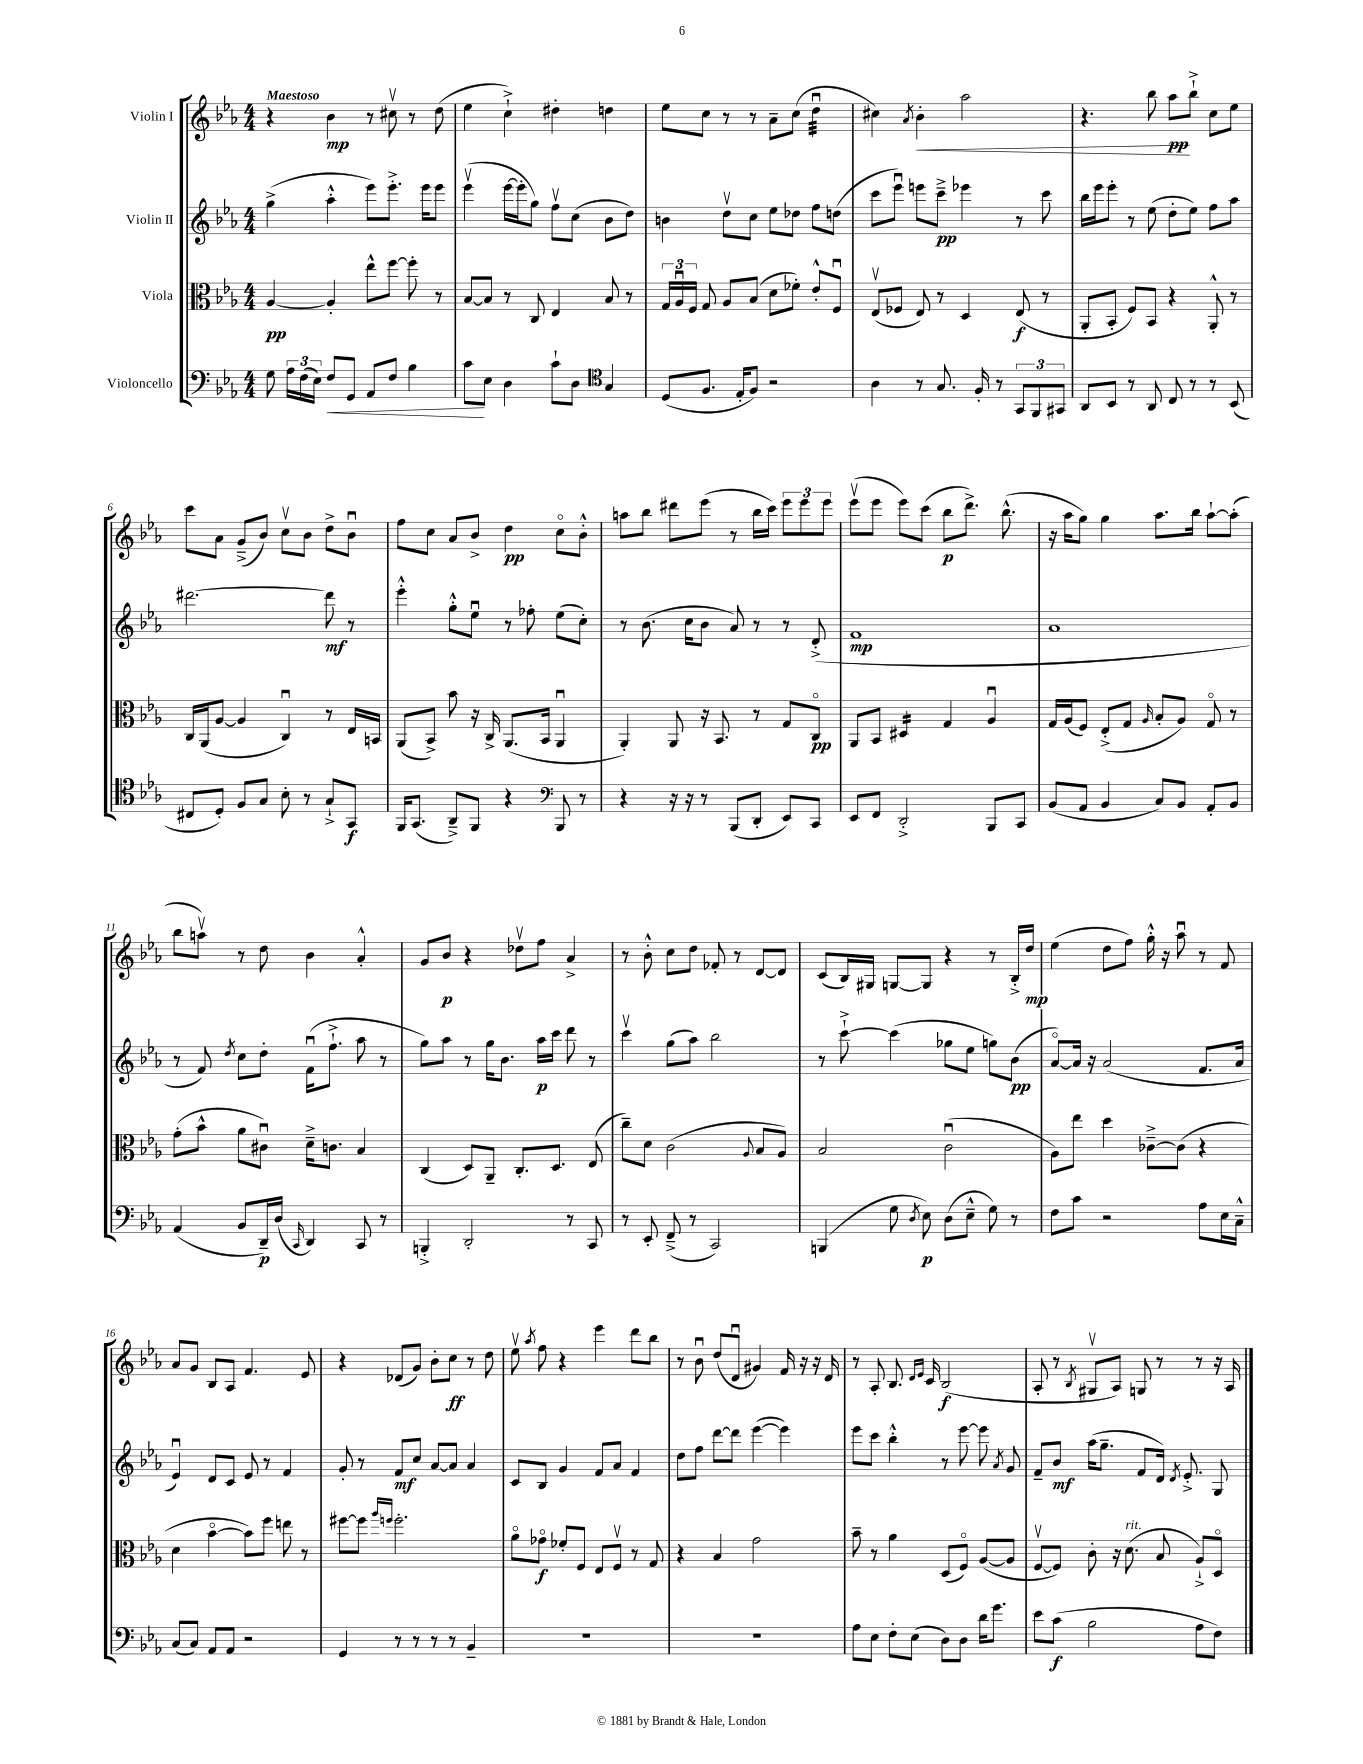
<<
\new StaffGroup <<
\new Staff = "s0" \with { instrumentName = "Violin I" } {
    \clef treble \key ees \major \numericTimeSignature \time 4/4 \tempo "Maestoso"
    \autoBeamOff r4 bes'4\mp r8 cis''8\upbow r8 d''8( |
    ees''4 c''4-!->) dis''4-. d''4 |
    ees''8[ c''8] r8 r8 aes'8[-- c''8]( d''4:32\downbow |
    cis''4) \acciaccatura { aes'8 } bes'4-.\< aes''2 |
    r4. bes''8 aes''8[\pp\! bes''8]-!-> c''8[ ees''8] |
    c'''8[ aes'8] g'8[--->( bes'8]) c''8[\upbow bes'8] d''8[-> bes'8]\downbow |
    f''8[ c''8] aes'8[ bes'8]-> d''4\pp c''8[\flageolet bes'8]-.-^ |
    a''8[ bes''8] dis'''8[ ees'''8]( r8 bes''16[ c'''16]) \tuplet 3/2 { ees'''8[ ees'''8 ees'''8] } |
    ees'''8[\upbow( ees'''8] ees'''8[) c'''8]( bes''8[\p d'''8.]->) bes''8.-^( |
    r16 aes''16[ g''8]) g''4 aes''8.[ bes''16] aes''8[~-! aes''8]-.( |
    bes''8[ a''8]\upbow) r8 d''8 bes'4 aes'4-.-^ |
    g'8[ bes'8]\p r4 des''8[\upbow f''8] aes'4-> |
    r8 bes'8-.-^ c''8[ d''8] fes'8-. r8 d'8[~ d'8] |
    c'8[( bes16) gis16] g8[~ g8] r4 r8 bes16[-.-> d''16]\mp |
    ees''4( d''8[ f''8]) g''16-.-^ r16 aes''8\downbow r8 f'8 |
    aes'8[ g'8] bes8[ aes8] f'4. ees'8 |
    r4 des'8[( g'8]) bes'8[-. c''8]\ff r8 d''8 |
    ees''8\upbow \acciaccatura { aes''8 } f''8 r4 ees'''4 d'''8[ bes''8] |
    r8 bes'8\downbow d''8[( d'8]\downbow gis'4) f'16 r16 r16 d'16 |
    r8 aes8-. bes8. \grace { d'16[ ees'16] } c'16 bes2\f( |
    aes8-. r8 \acciaccatura { bes8 } gis8[\upbow aes8]) g8 r8 r8 r16 aes16 \bar "|." |
}
\new Staff = "s1" \with { instrumentName = "Violin II" } {
    \clef treble \key ees \major \numericTimeSignature \time 4/4
    \autoBeamOff g''4->( aes''4-.-^ ees'''8[) ees'''8.]-.-> ees'''16[ ees'''8] |
    ees'''4\upbow( ees'''16[~ ees'''16-. g''8]) f''8[\upbow c''8]( bes'8[ d''8]) |
    b'4 d''8[\upbow c''8] ees''8[ des''8] f''8[ d''8]( |
    c'''8[ ees'''8]\downbow) e'''8[ c'''8]--->\pp ees'''4 r8 c'''8 |
    bes''16[ ees'''16 ees'''8]-. r8 ees''8( d''8[-. ees''8]) f''8[ aes''8] |
    dis'''2.~ dis'''8\mf r8 |
    ees'''4-.-^ g''8[-.-^ ees''8]\downbow r8 fes''8-. ees''8[( c''8]-.) |
    r8 bes'8.( c''16[ bes'8] aes'8) r8 r8 d'8-.->( |
    f'1\mp |
    aes'1 |
    r8 f'8) \acciaccatura { d''8 } c''8[ d''8]-. f'16[\downbow( f''8.]-!-> aes''8 r8 |
    g''8[) aes''8] r8 g''16[ bes'8.] aes''16[\p c'''16] d'''8 r8 |
    c'''4\upbow g''8[( aes''8]) bes''2 |
    r8 c'''8~-!-> c'''4( ges''8[ ees''8] g''8[) bes'8]\pp( |
    aes'8[~\flageolet) aes'16] r16 aes'2( f'8.[ aes'16] |
    ees'4\downbow) d'8[ c'8] ees'8 r8 f'4 |
    g'8-. r8 f'8[\mf c''8] aes'8[~ aes'8] aes'4 |
    c'8[ bes8] g'4 f'8[ aes'8] f'4 |
    d''8[ f''8] d'''8[~ d'''8] ees'''4~( ees'''4) |
    ees'''8[ c'''8] bes''4-.-^ r8 ees'''8~ ees'''8 \acciaccatura { aes'8 } g'8 |
    f'8[-- bes'8]\mf aes''16[( g''8.]-- f'8[ d'16]) \acciaccatura { d'8 } ees'8.-.-> g8 \bar "|." |
}
\new Staff = "s2" \with { instrumentName = "Viola" } {
    \clef alto \key ees \major \numericTimeSignature \time 4/4
    \autoBeamOff aes4~\pp aes4-. ees''8[-^ f''8]~ f''8-. r8 |
    bes8[~ bes8] r8 c8 ees4 bes8 r8 |
    \tuplet 3/2 { g16[ aes16\downbow f16] } g8 aes8[ bes8]( d'8[ fes'8]-.) ees'8[-.-^ f8]\downbow |
    ees8[\upbow( fes8] ees8) r8 d4 ees8\f( r8 |
    aes,8[-. bes,8]-. f8[) bes,8] r4 aes,8-.-^ r8 |
    c16[ aes,16( aes8]~ aes4 c4\downbow) r8 ees16[ b,16] |
    aes,8[( bes,8]->) bes'8 r16 c16-> aes,8.[( bes,16] aes,4\downbow |
    aes,4-.) aes,8 r16 bes,8. r8 g8[ c8]\flageolet\pp |
    aes,8[ bes,8] dis4:16 g4 aes4\downbow |
    g16[ aes16( f8]) ees8[-.->( g8] \grace { aes16 } bes8[-. aes8]) g8\flageolet r8 |
    g'8[-.( bes'8]-^ aes'8[ cis'8]\downbow) d'16[---> c'8.] bes4 |
    c4( d8[) aes,8]-- c8.[-. d8.] ees8( |
    c''8[--) d'8] c'2( \appoggiatura { aes8 } bes8[ aes8]) |
    bes2 c'2\downbow( |
    aes8[) ees''8] d''4 ces'8[~---> ces'8]( r4 |
    d'4 bes'4~\flageolet bes'8[) f''8] e''8 r8 |
    fis''8[~ fis''8] \grace { aes''16[ f''16] } f''2.-. |
    aes'8[\flageolet ges'8]\flageolet\f fes'8[-. f8] ees8[ f8]\upbow r8 g8 |
    r4 bes4 g'2 |
    bes'8-- r8 aes'4 d8[( f8]\flageolet) aes8[~( aes8] |
    f8[~\upbow f8]) c'8-. r16 d'8.^\markup { \italic "rit." }( bes8 aes8[-!->) d8]\flageolet \bar "|." |
}
\new Staff = "s3" \with { instrumentName = "Violoncello" } {
    \clef bass \key ees \major \numericTimeSignature \time 4/4
    \autoBeamOff g8 \tuplet 3/2 { aes16[ f16( ees16]) } f8[\< g,8] aes,8[ f8] bes4 |
    c'8[\! ees8] d4 c'8[-! d8] \clef tenor g4 |
    d8[( f8.] ees16[-. f8]) r2 |
    aes4 r8 g8. f16-. r8 \tuplet 3/2 { g,8[ f,8 gis,8] } |
    aes,8[ bes,8] r8 aes,8 c8 r8 r8 bes,8( |
    cis8[ d8]-.) f8[ g8] bes8-. r8 g8[-!-> g,8]\f |
    f,16[ g,8.]( aes,8[--->) f,8] r4 \clef bass bes,,8 r8 |
    r4 r16 r16 r8 bes,,8[( d,8]-. ees,8[) c,8] |
    ees,8[ f,8] d,2-.-> bes,,8[ c,8] |
    bes,8[( aes,8] bes,4 c8[) bes,8] aes,8[-. bes,8] |
    aes,4( bes,8[ d,16--\p) d16]( \grace { c,16 } d,4) c,8 r8 |
    b,,4-.-> d,2-. r8 c,8 |
    r8 ees,8-. f,8--->( r8 c,2) |
    b,,4( g8 \acciaccatura { d8 } ees8\p) d8[( ees8]---^ g8) r8 |
    f8[ c'8] r2 aes8[ ees16 c16]---^ |
    c8[( c8]) aes,8[ aes,8] r2 |
    g,4 r8 r8 r8 r8 bes,4-- |
    R1 |
    R1 |
    aes8[ ees8] f8[-. ees8]( d8[) d8] d'16[ g'8.] |
    ees'8[ c'8]\f( bes2 aes8[ f8]) \bar "|." |
}
>>
>>
